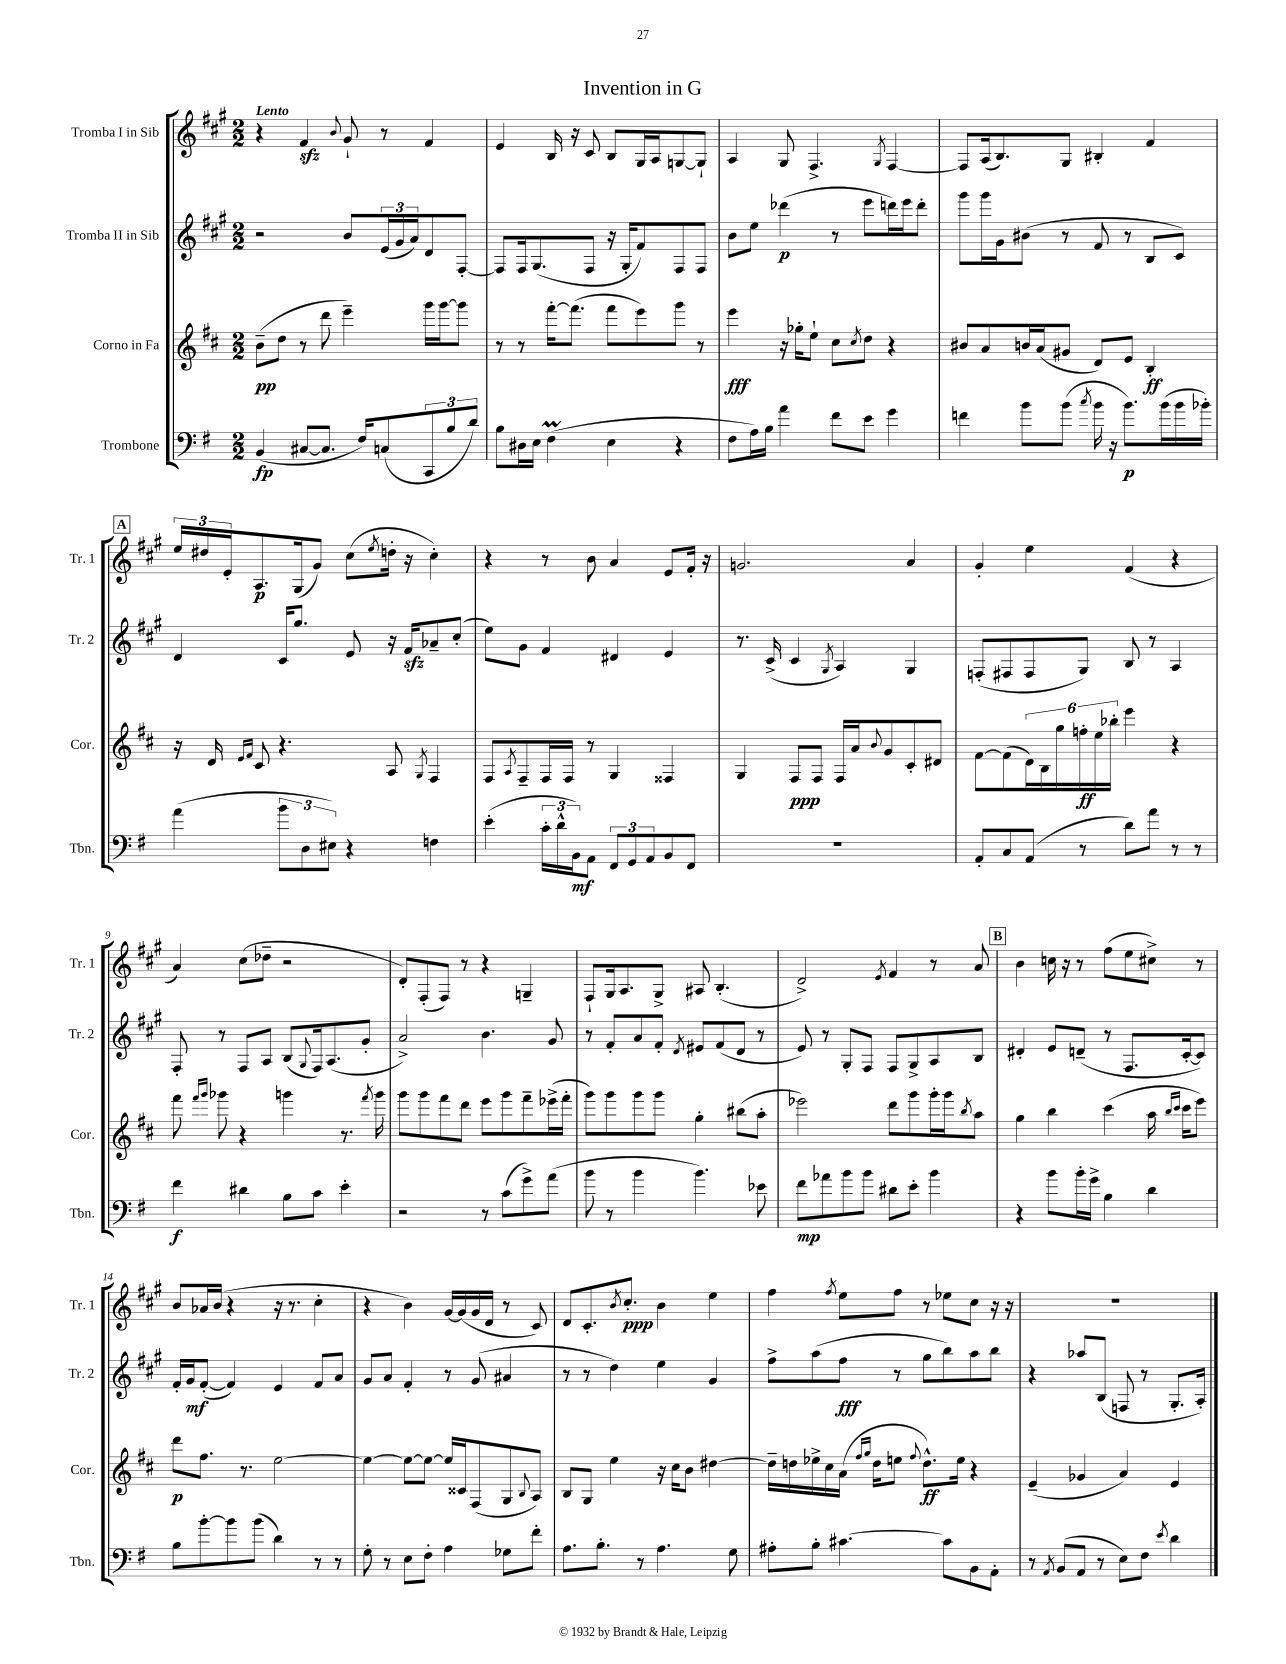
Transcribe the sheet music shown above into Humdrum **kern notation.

**kern	**kern	**kern	**kern
*staff4	*staff3	*staff2	*staff1
*clefF4	*clefG2	*clefG2	*clefG2
*k[f#]	*k[f#c#]	*k[f#c#g#]	*k[f#c#g#]
*M2/2	*M2/2	*M2/2	*M2/2
(4BB	(8b~	2r	4r
.	8dd	.	.
[8C#	8r	.	4f#
8.C#]	8ddd	.	.
.	.	.	8qqb
.	4eee~)	8b	8g#`
16F#)	.	.	.
(8C	.	(24e	8r
.	.	24g#	.
.	.	24a)	.
12CC	16ggg	8d	4f#
.	[16ggg	.	.
12B	.	.	.
.	8ggg]	[8F#'	.
12d)	.	.	.
=	=	=	=
8B	8r	8F#]	4e
16D#	8r	16F#	.
16E	.	(8.G#	.
(4F#	[16fff#'	.	16B
.	(8.fff#]	.	16r
.	.	8F#	8c#
4E	8fff#	16r	8B
.	.	16G#'	.
.	8eee)	8f#)	16G#
.	.	.	16A
4r	8ggg	8F#	[8G
.	8r	8F#	8G`]
=	=	=	=
8F#	4eee	8b	4A
16A)	.	8ee	.
16B	.	.	.
4a	16r	(4ddd-	8G#
.	16gg-'	.	.
.	8ee`	.	4.F#^
8f#	8cc#	8r	.
.	8qcc#	.	.
8e	8dd	8eee	.
.	.	.	8qG#
4g	4r	16ddd)	[4F#
.	.	16eee	.
.	.	8ddd'	.
=	=	=	=
4f	8b#	8ggg#	8F#]
.	8a	16ggg#	(16A
.	.	16g#	8.B)
8b	16b	(8b#	.
.	(16a	.	.
(8b	8g#	8r	8G#
8qcc	.	.	.
16b	8d)	8f#	4B#'
16r	.	.	.
8.b)	8e	8r	.
.	4B'	8B	4f#
(16b	.	.	.
16b	.	8c#)	.
16b-')	.	.	.
=	=	=	=
(4a	16r	4d	24ee
.	.	.	24dd#
.	16d	.	.
.	.	.	24e'
.	16qqe	.	.
.	16qqf#	.	.
.	8c#	.	8.A
12b	4.r	16c#	.
.	.	8.gg#	(16G#
12D	.	.	.
.	.	.	8g#)
12E#)	.	.	.
4r	.	8e	(8cc#
.	.	.	8qee
.	8A	16r	16dd'
.	.	16f#	16r
.	8qG	.	.
4F	4F#	8a-~	4cc#')
.	.	(8cc#'	.
=	=	=	=
(4e'	8F#	8ee)	4r
.	8qA	.	.
.	8F#~	8g#	.
24c'	16F#	4f#	8r
24d^^	.	.	.
.	16F#	.	.
24BB)	.	.	.
8AA	8r	.	8b
12FF#	4G	4d#	4a
12GG	.	.	.
12AA	.	.	.
8BB	4F##	4e	8e
8FF#	.	.	16f#'
.	.	.	16r
=	=	=	=
1r	4G	8.r	2.g
.	.	(16c#^	.
.	8F#	4c#	.
.	8F#	.	.
.	.	8qG#	.
.	16F#	4A)	.
.	16a	.	.
.	8qqb	.	.
.	8g	.	.
.	8c#'	4G#	4a
.	8d#	.	.
=	=	=	=
8AA'	[8f#	(8F'	4g#'
8C	(8f#]	8F#	.
(8AA	24d)	8F#	4ee
.	24B	.	.
.	24gg	.	.
8r	24ff'	8G#)	.
.	24ee	.	.
.	24bb-'	.	.
8d)	4eee	8B	(4f#
8a	.	8r	.
8r	4r	4A	4r
8r	.	.	.
=	=	=	=
4f#	8fff#	8F#'	4a)
.	16qqfff#	.	.
.	16qqggg	.	.
.	8ggg-	8r	.
4d#	4r	8F#	(8cc#
.	.	8A	8dd-~
8B	4ggg	(8B	2r
.	.	8qqG#	.
8c	.	16F#)	.
.	.	(8.A	.
4e'	8.r	.	.
.	.	8g#'	.
.	8qfff#	.	.
.	16ggg	.	.
=	=	=	=
2r	8ggg	2a^)	8d')
.	8ggg	.	(8F#'
.	8fff#	.	8F#)
.	8ddd	.	8r
8r	8eee	4.b	4r
(8c	8ggg	.	.
8g^)	8fff#~	.	4G~
(8a	(16eee-^	8g#	.
.	16fff#'	.	.
=	=	=	=
8b	8ggg)	8r	8F#`
8r	8ggg	8f#'	16G#
.	.	.	8.A
4b	8ggg	8a	.
.	8ggg	8f#'	8G#^
.	.	8qd	.
4.b)	4gg'	8e#	8A#
.	.	(8f#	(4.B'
.	(8bb#	8d	.
8e-	8aa'	8r	.
=	=	=	=
8f#	2eee-)	8e)	2d^)
8a-	.	8r	.
8b	.	8G#'	.
8b	.	8F#	.
.	.	.	8qe
8d#	8ddd	8F#	4f#
8e'	8ggg	8G#^	.
4b	16ggg'	8A	8r
.	16ggg	.	.
.	8qbb	.	.
.	8aa	8B	8a
=	=	=	=
4r	4gg	4d#'	4b
8b	4bb	8e	16cc
.	.	.	16r
16b'	.	(8d~	8r
16g^	.	.	.
4B	(4ccc#	8r	(8ff#
.	.	8.F#	8ee
4d	16aa	.	8cc#^)
.	16qqbb	.	.
.	16qqccc#	.	.
.	16ccc#	[16c#'	.
.	8eee)	8c#])	8r
=	=	=	=
8B	8ddd	16f#'	8b
.	.	16g#	.
[8b'	8.ff#	([8f#'	16a-
.	.	.	(16b
8b]	.	4f#])	4r
.	8.r	.	.
(8b	.	.	.
4d)	[2ee	4e	16r
.	.	.	8.r
8r	.	8f#	4cc#'
8r	.	8a	.
=	=	=	=
8G'	4ee_	8g#	4r
8r	.	8a	.
8E	8ee_	4f#'	4b)
8F#'	8ee_	.	.
4A	16ee]	8r	[16g#
.	16c##	.	(16g#]
.	(8F#	(8g#	16g#
.	.	.	16d
8G-	8G	4a#	8r
.	8qqB	.	.
8f#'	8A)	.	8c#)
=	=	=	=
8.A	8B	8r	8d
.	8G	8r	8.c#'
8.B'	.	.	.
.	4ee	4dd)	.
.	.	.	8qb
.	.	.	8.cc#'
8r	.	.	.
4.A	16r	4ee	4b
.	16cc#	.	.
.	8b	.	.
.	[4dd#	4g#	4ee
8G	.	.	.
=	=	=	=
8A#'	16dd#~]	8ff#^	4ff#
.	16dd	.	.
8B'	16ee-^	(8aa	.
.	16cc#	.	.
.	.	.	8qff#
[4.c#	(16a	8ff#	8ee
.	16qqff#	.	.
.	16qqgg	.	.
.	16dd	.	.
.	8ee	8r	8ff#
.	8qqff#	.	.
.	8.dd^^)	8gg#	8r
8c#]	.	8bb)	8ee-
.	16ee	.	.
8BB	4r	8aa	8cc#
8AA'	.	8bb	16r
.	.	.	16r
=	=	=	=
8r	(4e~	4r	1r
8qAA	.	.	.
(8BB	.	.	.
8AA	4g-	8aa-	.
8r	.	(8B	.
8E)	4a)	8F	.
8F#	.	8r	.
8qe	.	.	.
4d	4e	8.G#'	.
.	.	16A')	.
==	==	==	==
*-	*-	*-	*-
